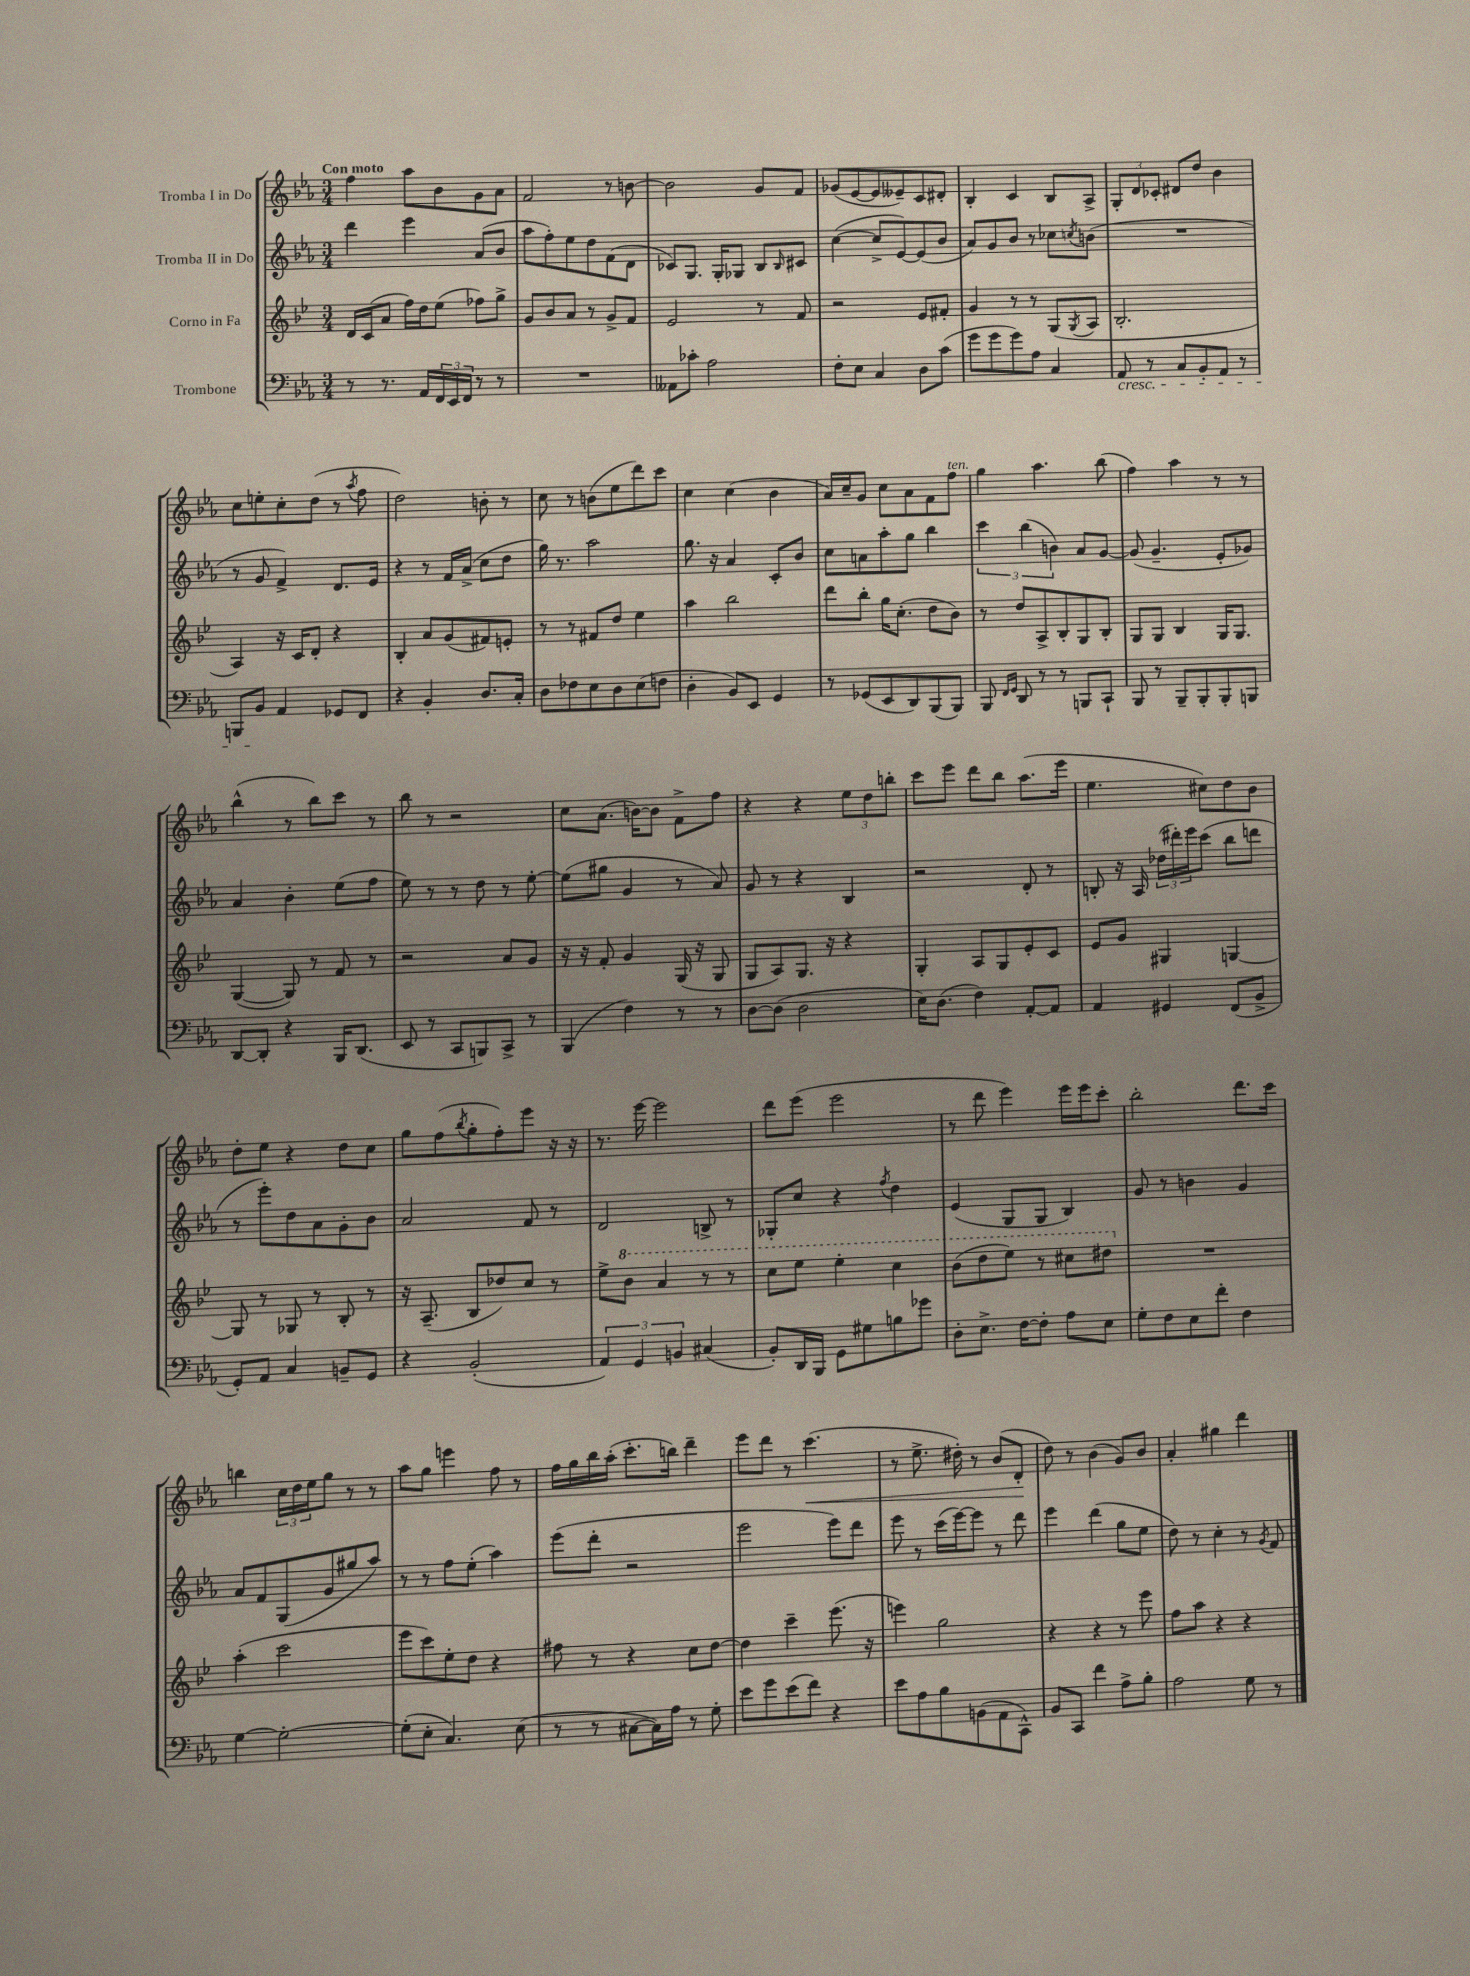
<<
\new StaffGroup <<
\new Staff = "s0" \with { instrumentName = "Tromba I in Do" } {
    \clef treble \key ees \major \numericTimeSignature \time 3/4 \tempo "Con moto"
    f''4 aes''8 bes'8 g'8 aes'8 |
    f'2 r8 b'8~ |
    b'2 g'8 f'8 |
    ges'8( ees'8~ ees'8 eeses'8--) c'8 dis'8-. |
    bes4-. c'4 bes8 aes8-> |
    \tuplet 3/2 { g8-. d'8 ces'8-. } dis'8 d''8 bes'4 |
    c''8 e''8-. c''8-. d''8( r8 \acciaccatura { aes''8 } f''8 |
    d''2) b'8-. r8 |
    c''8 r8 b'8( ees''8 d'''8) c'''8 |
    c''4 c''4( bes'4 |
    aes'16) c''16-- g'8 c''8 aes'8 f'8 f''8^\markup { \italic "ten." } |
    g''4 aes''4. bes''8( |
    f''4) aes''4 r8 r8 |
    bes''4-^( r8 bes''8) c'''8 r8 |
    bes''8 r8 r2 |
    c''8 aes'8.( b'16~) b'8 f'8-> f''8 |
    r4 r4 \tuplet 3/2 { ees''8 d''8 b''8-. } |
    c'''8 ees'''8 d'''8 bes''8 aes''8.( ees'''16 |
    ees''4. cis''8) d''8 bes'8 |
    d''8-. ees''8 r4 d''8 c''8 |
    g''8 f''8( \acciaccatura { bes''8 } g''8-. f''8-.) ees'''8 r16 r16 |
    r8. ees'''16~ ees'''2 |
    d'''8 ees'''8( ees'''2 |
    r8 d'''8 ees'''4) ees'''16 ees'''16 c'''8-. |
    bes''2-. d'''8. c'''16 |
    b''4 \tuplet 3/2 { c''16 d''16 ees''16 } g''8 r8 r8 |
    aes''8 g''8 e'''4 f''8 r8 |
    f''16 g''16 bes''16 aes''16-.( c'''8.-. b''16) d'''4-- |
    ees'''8 d'''8 r8 c'''4.\<( |
    r8 ees''8.-> dis''16-.) r8 bes'8( d'8-.\! |
    d''8) r8 bes'4( g'8) bes'8 |
    aes'4-. gis''4 d'''4 \bar "|." |
}
\new Staff = "s1" \with { instrumentName = "Tromba II in Do" } {
    \clef treble \key ees \major \numericTimeSignature \time 3/4
    d'''4 ees'''4 aes'8( bes'8 |
    aes''8 f''8-.) ees''8 d''8 f'8( d'8 |
    ces'8) g8. g16-. ges8 bes8 \grace { bes16 } cis'8 |
    c''4~( c''8-> ees'8~) ees'8( bes'8 |
    aes'8) g'8 bes'8 r8 ces''8 \acciaccatura { c''8 } b'8( |
    R2. |
    r8 g'8 f'4->) d'8. ees'16 |
    r4 r8 f'16 aes'16->( c''8 d''8 |
    g''16) r8. aes''2 |
    g''8. r16 aes'4 c'8-. bes'8 |
    c''8 a'8 aes''8-. g''8 bes''4 |
    \tuplet 3/2 { c'''4 bes''4( b'4) } aes'8 g'8~ |
    g'8( g'4.-- ees'8-. ges'8) |
    aes'4 bes'4-. ees''8( f''8 |
    ees''8) r8 r8 d''8 r8 ees''8~-. |
    ees''8( gis''8 g'4 r8 aes'8) |
    g'8 r8 r4 bes4 |
    r2 d'8-. r8 |
    b8-. r16 aes16 \tuplet 3/2 { des''16( dis'''16-.) ees'''16 } c'''8( bes''8 d'''8 |
    r8 ees'''8-.) d''8 aes'8 g'8-. bes'8 |
    aes'2 f'8 r8 |
    d'2 b8-> r8 |
    ges8-. c''8 r4 \acciaccatura { f''8 } d''4 |
    ees'4( g8 g8 bes4) |
    g'8 r8 b'4 g'4 |
    aes'8 f'8 g8( g'8 gis''8 aes''8) |
    r8 r8 f''8 ees''8-.( aes''4) |
    ees'''8( d'''8-. r2 |
    ees'''2 ees'''8) d'''8 |
    ees'''8 r8 c'''16( ees'''16~) ees'''8 r8 d'''8 |
    ees'''4 d'''4( g''8 ees''8 |
    d''8) r8 c''4-. r8 \acciaccatura { g'8 } f'8 \bar "|." |
}
\new Staff = "s2" \with { instrumentName = "Corno in Fa" } {
    \clef treble \key bes \major \numericTimeSignature \time 3/4
    d'16 c'16( a'8 f''16) d''16 ees''8( fes''8) g''8-> |
    g'8 bes'8 a'8 r8 g'8-> f'8 |
    ees'2 r8 f'8 |
    r2 ees'8 fis'8-. |
    g'4 r8 r8 g8( \acciaccatura { g8 } a8 |
    bes2.-. |
    a4) r16 c'16 d'8-. r4 |
    bes4-. a'8 g'8( fis'8) e'8-. |
    r8 r8 fis'8 d''8 ees''4 |
    a''4 bes''2 |
    d'''8 bes''8-. g''16 c''8.-.( d''8 bes'8) |
    r8 d''8 a8-> bes8-. g8 bes8-. |
    g8 g8 bes4 g16 g8. |
    g4~( g8) r8 f'8 r8 |
    r2 a'8 g'8 |
    r16 r16 f'8-. g'4 g16( r16 g8 |
    g8 a8) g8. r16 r4 |
    g4-. a8 g8 ees'8-. c'8 |
    ees'8 g'8 gis4 g4~ |
    g8 r8 ges8 r8 bes8-. r8 |
    r16 a8.--( bes8 des''8) c''8 r8 |
    ees''8-> \ottava #1 bes''8 a''4 r8 r8 |
    c'''8 ees'''8 ees'''4-. c'''4 |
    bes''8( d'''8 ees'''8) r8 cis'''8 dis'''8 \ottava #0 |
    R2. |
    a''4-.( c'''2 |
    ees'''8 c'''8) ees''8-. d''8 r4 |
    fis''8 r8 r4 c''8 d''8~ |
    d''4 c'''4-- ees'''8.( r16 |
    e'''4) g''2 |
    r4 r4 r8 ees'''8 |
    f''8 a''8 r4 r4 \bar "|." |
}
\new Staff = "s3" \with { instrumentName = "Trombone" } {
    \clef bass \key ees \major \numericTimeSignature \time 3/4
    r8 r8. aes,16 \tuplet 3/2 { f,16 ees,16 f,16 } r8 r8 |
    R2. |
    aeses,8 ces'8-. aes2 |
    f8-. ees8 c4 d8 c'8( |
    g'8 g'8 g'8) aes8 c4 |
    aes,8\cresc r8 c8 bes,8-. aes,8 r8 |
    b,,8 bes,8\! aes,4 ges,8 f,8 |
    r4 bes,4-. d8. c16-. |
    d8 fes8 ees8 d8 ees8( f8 |
    d4-. bes,8) ees,8 g,4 |
    r8 ges,8( ees,8 d,8) bes,,8( bes,,8) |
    bes,,8 \grace { f,16 g,16 } d,8 r8 r8 b,,8 c,8-! |
    bes,,8 r8 bes,,8-- bes,,8-. bes,,8-. b,,8 |
    d,8~ d,8-. r4 bes,,16 d,8.( |
    ees,8 r8 c,8 b,,8) c,8-> r8 |
    bes,,4( f4) r8 r8 |
    d8~ d8( d2 |
    ees16) d8.( f4) aes,8~-. aes,8 |
    aes,4 gis,4 f,8( bes,8-> |
    g,8-.) aes,8 c4 b,8-- g,8 |
    r4 bes,2-.( |
    \tuplet 3/2 { aes,4) g,4 b,4 } cis4( |
    bes,8-.) d,16 bes,,16 g,8 gis8 b8 ges'8 |
    d8-. ees8.-> f16~ f8-. aes8 ees8 |
    g8-. f8 ees8 f'8-. f4 |
    g4~ g2~-. |
    g8-.( ees8-. c4.) ees8( |
    r8 r8 cis8~ cis16) aes16 r8 g8-. |
    ees'8 g'8 ees'8( f'8) r4 |
    ees'8 aes8 bes8 b,8( aes,8 c,8-^) |
    bes,8 c,8 f'4 aes8-> bes8-. |
    aes2 g8 r8 \bar "|." |
}
>>
>>
\layout { \context { \Score \remove "Bar_number_engraver" } }
